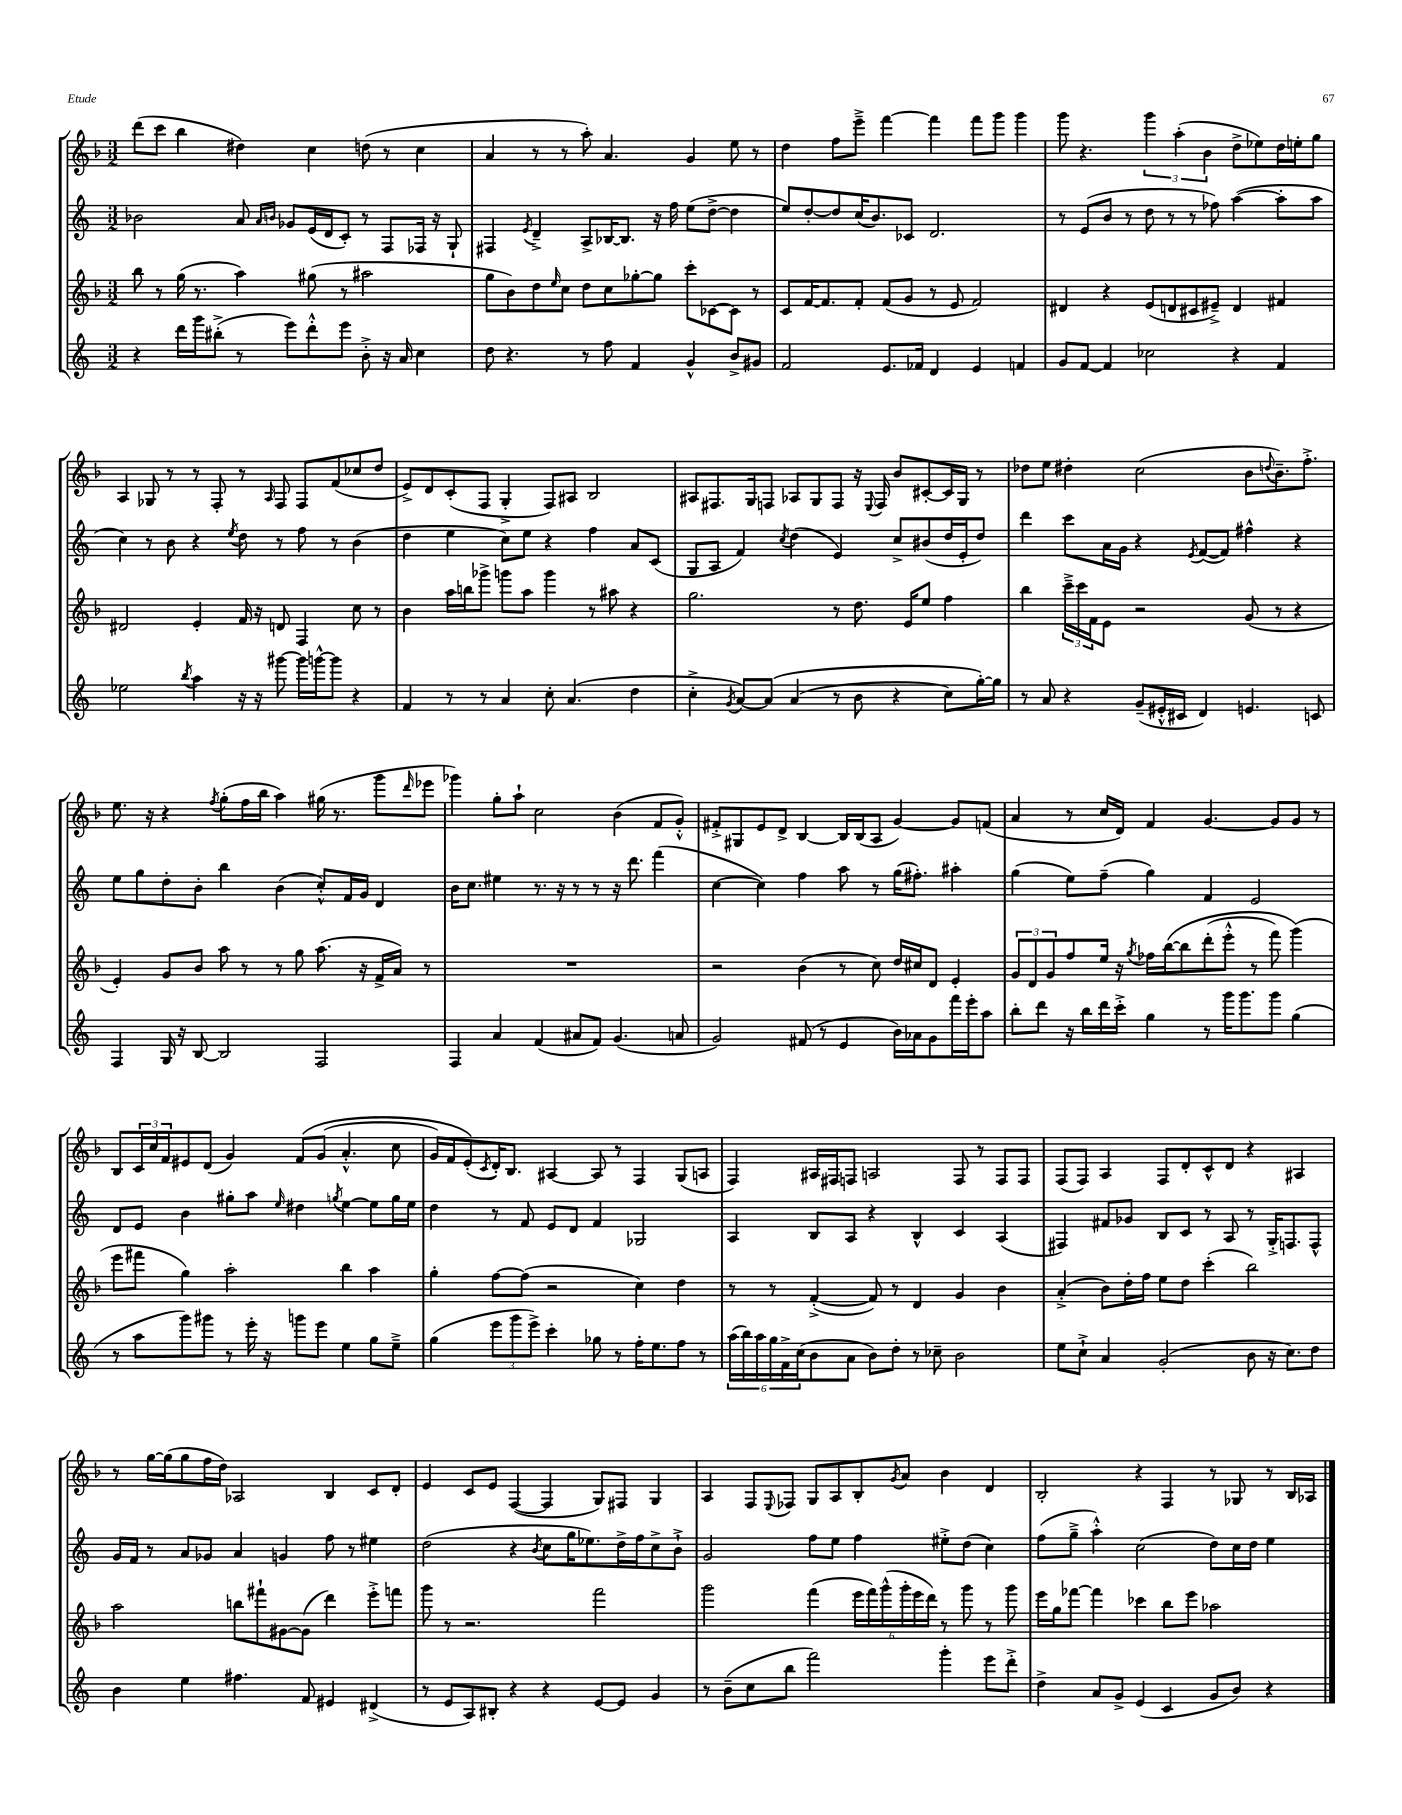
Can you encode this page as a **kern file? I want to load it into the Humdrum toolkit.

**kern	**kern	**kern	**kern
*staff4	*staff3	*staff2	*staff1
*clefG2	*clefG2	*clefG2	*clefG2
*k[]	*k[b-]	*k[]	*k[b-]
*M3/2	*M3/2	*M3/2	*M3/2
4r	8bb-	2b-	(8ddd
.	8r	.	8ccc
16ddd	(16gg	.	4bb-
16ggg	8.r	.	.
(8bb#'^	.	.	.
8r	4aa)	8a	4dd#)
.	.	16qqa	.
.	.	16qqb	.
8eee)	.	8g-	.
8ddd'^^	(8gg#	(16e	4cc
.	.	16d	.
8eee	8r	8c')	.
8b'^	2aa#	8r	(8dd
16r	.	8F	8r
16a	.	.	.
4cc	.	16F-	4cc
.	.	16r	.
.	.	8G`	.
=	=	=	=
8dd	8gg	4F#	4a
4.r	8b-)	.	.
.	.	8qe	.
.	8dd	4d~^	8r
.	16qqee	.	.
.	8cc	.	8r
8r	8dd	8A^	8aa')
8ff	8cc	[16B-	4.a
.	.	8.B-]	.
4f	[8gg-'	.	.
.	8gg-]	16r	.
.	.	16ff	.
4g^^	8ccc'	(8ee	4g
.	[8c-	[8dd^	.
8b^	8c-]	4dd]	8ee
8g#	8r	.	8r
=	=	=	=
2f	8c	8ee)	4dd
.	[16f	[8dd'	.
.	8.f]	.	.
.	.	8dd]	8ff
.	8f'	(16cc	8eee~^
.	.	8.b)	.
8.e	(8f	.	[4fff
.	8g	8c-	.
16f-	.	.	.
4d	8r	2.d	4fff]
.	8e	.	.
4e	2f)	.	8fff
.	.	.	8ggg
4f	.	.	4ggg
=	=	=	=
8g	4d#	8r	8ggg
[8f	.	(8e	4.r
4f]	4r	8b	.
.	.	8r	.
2cc-	(8e	8dd	6ggg
.	8d	8r	.
.	.	.	(6aa'
.	8c#	8r	.
.	.	.	6b-
.	8e#~^)	8ff-)	.
4r	4d	([4aa	8dd^
.	.	.	8ee-)
4f	4f#	8aa']	16dd
.	.	.	16ee'
.	.	8aa	8gg
=	=	=	=
2ee-	2d#	4cc)	4A
.	.	8r	8G-
.	.	8b	8r
8qbb	.	.	.
4aa	4e'	4r	8r
.	.	.	8F'
.	.	8qee	.
16r	16f	8dd	8r
16r	16r	.	.
.	.	.	16qqA
[8ggg#	8d	8r	8F
16ggg#]	4F	8ff	8F
[16ggg^^	.	.	.
8ggg]	.	8r	(8f
4r	8cc	(4b	8cc-
.	8r	.	8dd
=	=	=	=
4f	4b-	4dd	8e^)
.	.	.	8d
8r	16aa	4ee	(8c'
.	16bb	.	.
8r	8ggg-^	.	8F
4a	8ggg	8cc)	4G'^
.	8aa	8ee	.
8cc'	4ggg	4r	8F)
(4.a	.	.	8A#
.	8r	4ff	2B-
.	8aa#	.	.
4dd	4r	8a	.
.	.	(8c	.
=	=	=	=
4cc'^	2.gg	8G	8A#
.	.	8A	8.F#
8qg	.	.	.
[8a)	.	4f)	.
.	.	.	16G
&(8a]	.	.	8F
.	.	8qcc	.
(4a	.	(4dd	8A-
.	.	.	8G
8r	8r	4e)	8F
8b	8.dd	.	16r
.	.	.	8qqE
.	.	.	16F
4r	.	8cc^	8b-
.	16e	.	.
.	8ee	(8b#	[8c#'
8cc)	4ff	16dd	16c#]
.	.	16e'	16G
[16gg'&)	.	8dd)	8r
16gg]	.	.	.
=	=	=	=
8r	4bb-	4ddd	8dd-
8a	.	.	8ee
4r	24ccc~^	8ccc	4dd#'
.	24ccc	.	.
.	24f	.	.
.	8e	16a	.
.	.	16g	.
(8g~	2r	4r	(2cc
16e#'^^	.	.	.
16c#	.	.	.
.	.	8qe	.
4d)	.	([8f	.
.	.	8f])	.
4.e	(8g	4ff#^^	8b-
.	.	.	8qqdd
.	8r	.	8.b-~)
.	4r	4r	.
.	.	.	8.ff'^
8c	.	.	.
=	=	=	=
4F	4e')	8ee	8.ee
.	.	8gg	.
.	.	.	16r
16G	8g	8dd'	4r
16r	.	.	.
[8B	8b-	8b'	.
.	.	.	8qff
2B]	8aa	4bb	(8gg'
.	8r	.	16ff
.	.	.	16bb-
.	8r	(4b	4aa)
.	8gg	.	.
2F	(8.aa	8cc'^^)	(16gg#
.	.	.	8.r
.	.	16f	.
.	16r	16g	.
.	16f^	4d	8ggg
.	16a)	.	.
.	.	.	16qqddd
.	8r	.	8eee-
=	=	=	=
4F	1.r	16b	4ggg-)
.	.	8.cc	.
4a	.	4ee#	8gg'
.	.	.	8aa`
(4f	.	8.r	2cc
.	.	16r	.
8a#	.	8r	.
8f)	.	8r	.
(4.g	.	16r	(4b-
.	.	8.ddd	.
.	.	(4fff	8f
8a	.	.	8g'^^)
=	=	=	=
2g)	2r	[4cc	8f#'^
.	.	.	8G#
.	.	4cc])	8e
.	.	.	8d^
(8f#	(4b-	4ff	[4B-
8r	.	.	.
4e	8r	8aa	16B-]
.	.	.	(16B-
.	8cc)	8r	8A
16b)	16dd	(16gg	[4g)
16a-	16cc#	8.ff#')	.
8g	8d	.	.
16fff	4e'	4aa#'	8g]
16eee'	.	.	.
8aa	.	.	(8f
=	=	=	=
8bb'	12g	(4gg	4a
.	12d	.	.
8ddd	.	.	.
.	12g	.	.
16r	8ff	8ee)	8r
16bb	.	.	.
16ddd	16ee	(8ff~	16cc
16ccc'^	16r	.	16d)
.	8qgg	.	.
4gg	16ff-	4gg)	4f
.	&([16bb-	.	.
.	8bb-]	.	.
8r	(8ddd'	4f	[4.g
16ggg	8eee'^^	.	.
8.ggg	.	.	.
.	8r	2e	.
8ggg	8fff)	.	8g]
(4gg	(4ggg&)	.	8g
.	.	.	8r
=	=	=	=
8r	8eee	8d	8B-
8aa	8fff#	8e	24c
.	.	.	24cc
.	.	.	24f
8ggg)	4gg)	4b	8e#
8ggg#	.	.	(8d
8r	2aa'	8gg#'	4g)
16eee'	.	8aa	.
16r	.	.	.
.	.	16qqee	.
8ggg	.	4dd#	&(8f
8eee	.	.	(8g
.	.	8qgg	.
4ee	4bb-	[4ee	4.a'^^
8gg	4aa	8ee]	.
8ee~^	.	16gg	8cc
.	.	16ee	.
=	=	=	=
(4gg	4gg'	4dd	16g)
.	.	.	16f
.	.	.	(8e'&)
.	.	.	8qc
12eee	[8ff	8r	16d')
.	.	.	8.B-
12ggg	.	.	.
.	(8ff]	8f	.
12eee^)	.	.	.
4ccc'	2r	8e	[4A#
.	.	8d	.
8gg-	.	4f	8A#]
8r	.	.	8r
16ff'	4cc)	2G-	4F
8.ee	.	.	.
8ff	4dd	.	(8G
8r	.	.	8A
=	=	=	=
(24aa	8r	4A	4F)
24bb)	.	.	.
24aa	.	.	.
24gg	8r	.	.
24f^	.	.	.
(24cc	.	.	.
8b	([4f'^	8B	16A#
.	.	.	16F#
8a	.	8A	8F
8b)	8f])	4r	2A
8dd'	8r	.	.
8r	4d	4B^^	.
8cc-~	.	.	.
2b	4g	4c	8F
.	.	.	8r
.	4b-	(4A	8F
.	.	.	8F
=	=	=	=
8ee	(4a'^	4F#)	(8F
8cc`^	.	.	8F)
4a	8b-)	8f#	4A
.	16dd'	8g-	.
.	16ff	.	.
(2g'	8ee	8B	8F
.	8dd	8c	8d'
.	(4ccc'	8r	8c^^
.	.	8A	8d
8b	2bb-)	8r	4r
16r	.	16G'^	.
8.cc)	.	8.F	.
.	.	.	4A#
8dd	.	8F^^	.
=	=	=	=
4b	2aa	16g	8r
.	.	16f	.
.	.	8r	[16gg
.	.	.	(16gg]
4ee	.	8a	8gg
.	.	8g-	16ff
.	.	.	16dd)
4.ff#	8bb	4a	2A-
.	8fff#`	.	.
.	[8g#	4g	.
8f	(8g#]	.	.
4e#	4ddd)	8ff	4B-
.	.	8r	.
(4d#^	8eee'^	4ee#	8c
.	8fff	.	8d'
=	=	=	=
8r	8ggg	(2dd	4e
8e	8r	.	.
8A)	2.r	.	8c
8B#'	.	.	8e
4r	.	4r	([4F
.	.	8qb	.
4r	.	8cc	4F]
.	.	16gg	.
.	.	8.ee-)	.
[8e	2fff	.	8G)
8e]	.	16dd^	8F#
.	.	16ff	.
4g	.	8cc^	4G
.	.	8b`^	.
=	=	=	=
8r	2ggg	2g	4A
(8b~	.	.	.
8cc	.	.	8F
.	.	.	8qqE
8bb	.	.	8F-
2fff)	(4fff	8ff	8G
.	.	8ee	8A
.	24eee	4ff	8B-'
.	24fff)	.	.
.	(24ggg^^	.	.
.	.	.	8qg
.	24ggg'	.	8a
.	24eee	.	.
.	24ddd)	.	.
4ggg'	8r	8ee#'^	4b-
.	8ggg	(8dd	.
8eee	8r	4cc)	4d
8ddd'^	8ggg	.	.
=	=	=	=
4dd^	16eee	(8ff	2B-'
.	16gg	.	.
.	[8fff-	8gg~^	.
8a	4fff-]	4aa'^^)	.
8g^	.	.	.
(4e	4ccc-	(2cc	4r
4c	8bb-	.	4F
.	8eee	.	.
8g	2aa-	8dd)	8r
8b)	.	16cc	8G-
.	.	16dd	.
4r	.	4ee	8r
.	.	.	16B-
.	.	.	16A-
==	==	==	==
*-	*-	*-	*-
